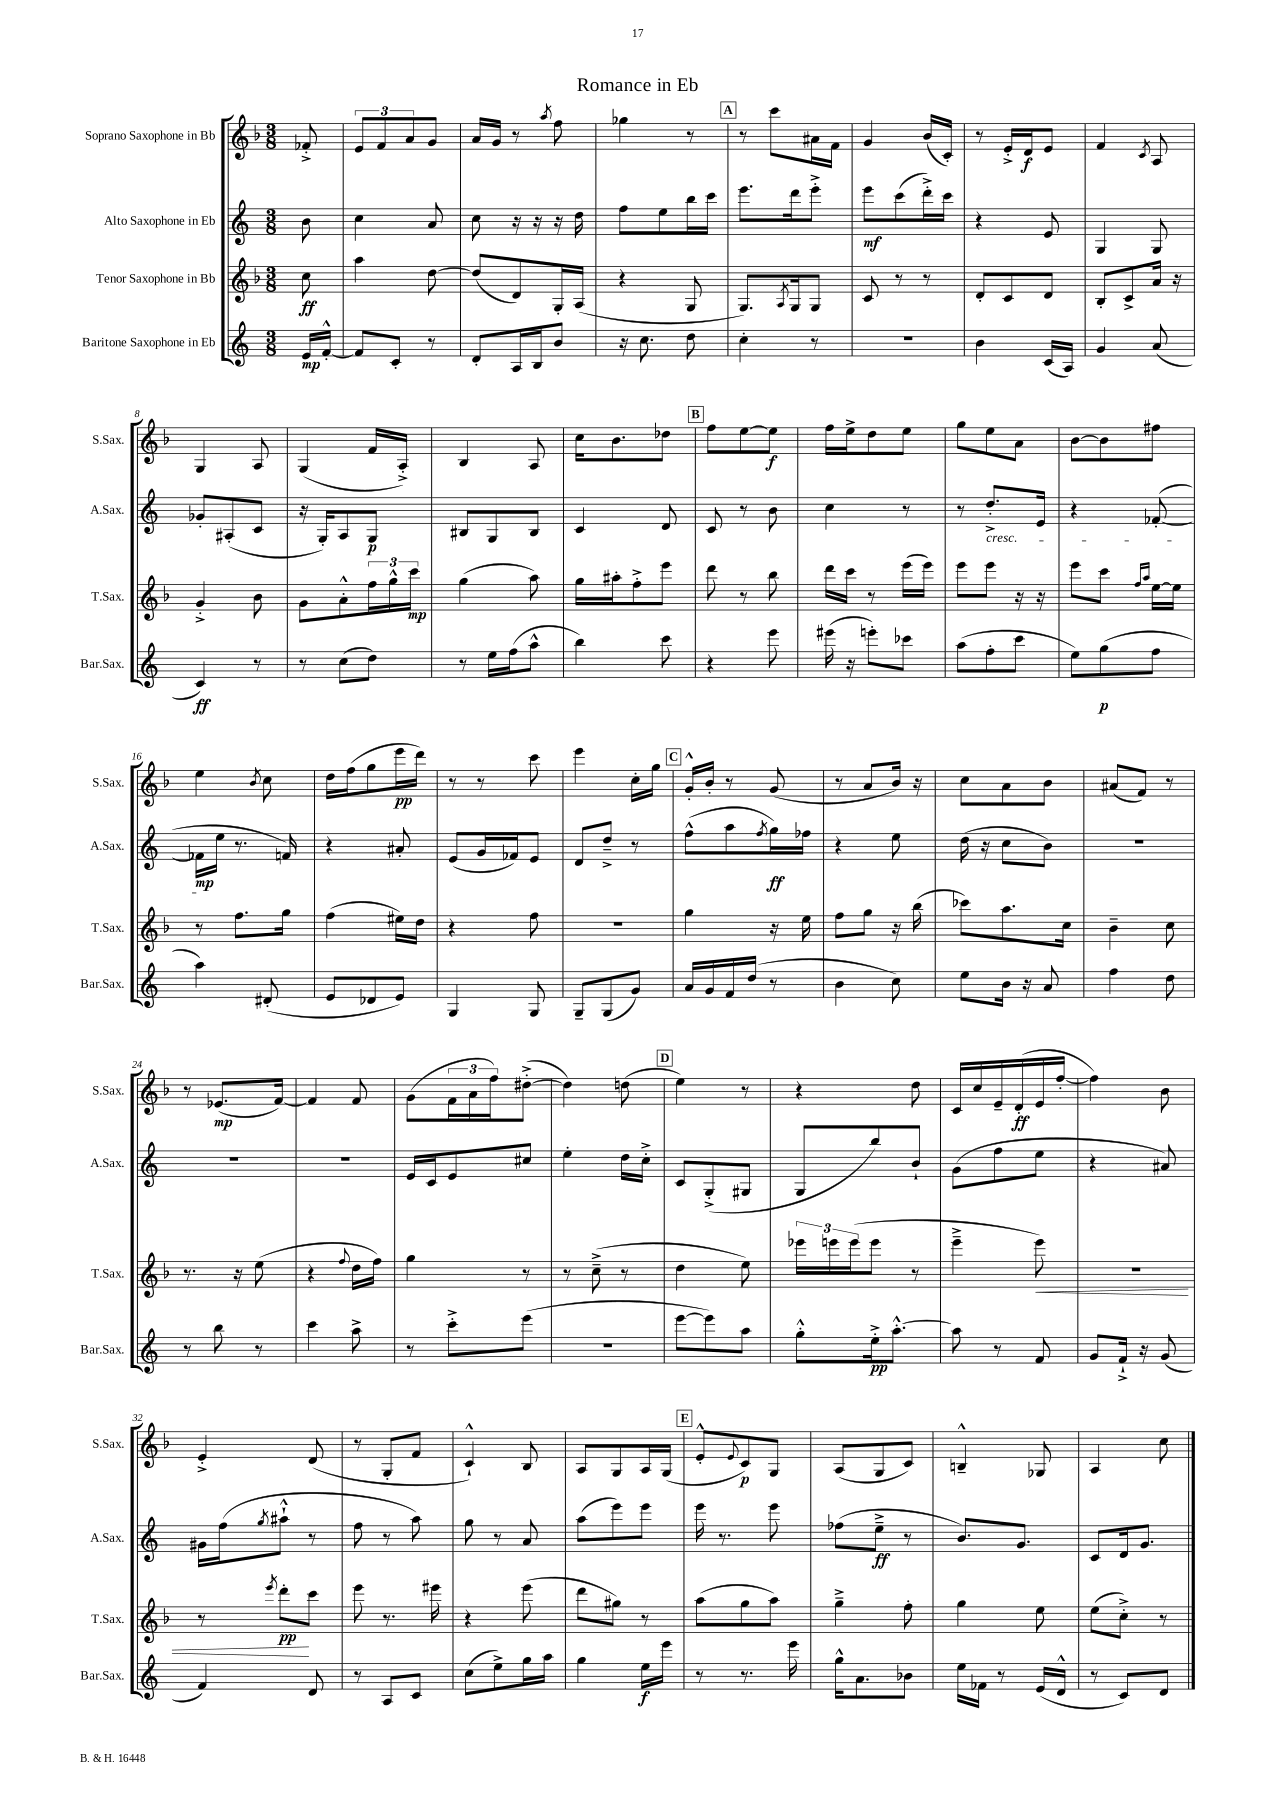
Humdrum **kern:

**kern	**kern	**kern	**kern
*staff4	*staff3	*staff2	*staff1
*clefG2	*clefG2	*clefG2	*clefG2
*k[]	*k[b-]	*k[]	*k[b-]
*M3/8	*M3/8	*M3/8	*M3/8
16e	8cc	8b	8f-'^
[16f'^^	.	.	.
=	=	=	=
8f]	4aa	4cc	12e
.	.	.	12f
8c'	.	.	.
.	.	.	12a
8r	[8dd	8a	8g
=	=	=	=
8d'	(8dd]	8cc	16a
.	.	.	16g
16A	8d)	16r	8r
16B	.	16r	.
.	.	.	8qaa
8b	16G'	16r	8ff
.	(16A	16dd	.
=	=	=	=
16r	4r	8ff	4gg-
8.cc	.	.	.
.	.	8ee	.
8dd	8G	16bb	8r
.	.	16ccc	.
=	=	=	=
4cc'	8.G)	8.eee	8r
.	.	.	8ccc
.	8qA	.	.
.	16G	16ddd	.
8r	8G	8eee'^	16a#
.	.	.	16f
=	=	=	=
4.r	8c	8eee	4g
.	8r	(8ccc	.
.	8r	16ddd'^)	(16b-
.	.	16ccc	16c')
=	=	=	=
4b	8d'	4r	8r
.	8c	.	16e'^
.	.	.	16d
(16c	8d	8e	8e
16A)	.	.	.
=	=	=	=
4g	8B-'	4G	4f
.	8c^	.	.
.	.	.	8qc
(8a	16a	8G	8A
.	16r	.	.
=	=	=	=
4c)	4g'^	8g-'	4G
.	.	(8A#'	.
8r	8b-	8c	8A
=	=	=	=
8r	8g	16r	(4G
.	.	16G')	.
(8cc	8a'^^	8A	.
8dd)	24ff	8G	16f
.	24gg^^	.	.
.	.	.	16A'^)
.	24ccc	.	.
=	=	=	=
8r	(4gg	8B#	4B-
16ee	.	8G	.
(16ff	.	.	.
8aa^^	8aa)	8B#	8A
=	=	=	=
4bb)	16gg	4c	16cc
.	16aa#'	.	8.b-
.	8ff'^	.	.
8ccc	8eee	8d	8dd-
=	=	=	=
4r	8ddd	8c	8ff
.	8r	8r	[8ee
8eee	8bb-	8b	8ee]
=	=	=	=
(16eee#	16ddd	4cc	16ff
16r	16ccc	.	16ee^
8eee')	8r	.	8dd
8ccc-	(16eee	8r	8ee
.	16eee)	.	.
=	=	=	=
(8aa	8eee	8r	8gg
8ff'	8eee	8.dd'^	8ee
8ccc	16r	.	8a
.	16r	16e	.
=	=	=	=
8ee)	8eee	4r	[8b-
(8gg	8ccc	.	8b-]
.	16qqff	.	.
.	16qqaa	.	.
8ff	[16ee	([8f-'	8ff#
.	16ee]	.	.
=	=	=	=
4aa)	8r	16f-]	4ee
.	.	16ee	.
.	8.ff	8.r	.
.	.	.	8qb-
(8d#'	.	.	8cc
.	16gg	16f)	.
=	=	=	=
8e	(4ff	4r	16dd
.	.	.	(16ff
8d-	.	.	8gg
8e)	16ee#)	8a#'	16eee
.	16dd	.	16ddd)
=	=	=	=
4G	4r	(8e	8r
.	.	16g	8r
.	.	16f-)	.
8G	8ff	8e	8ccc
=	=	=	=
8G~	4.r	8d	4eee
(8G	.	8dd~^	.
8g)	.	8r	16cc'
.	.	.	16gg
=	=	=	=
16a	4gg	(8ff^^	16g'^^
16g	.	.	16b-'
16f	.	8aa	8r
(16dd	.	.	.
.	.	8qff	.
8r	16r	16gg)	(8g
.	16ee	16ff-	.
=	=	=	=
4b	8ff	4r	8r
.	8gg	.	8a
8cc)	16r	8ee	16b-)
.	(16bb-	.	16r
=	=	=	=
8ee	8ccc-)	(16dd	8cc
.	.	16r	.
16b	8.aa	8cc	8a
16r	.	.	.
8a	.	8b)	8b-
.	16cc	.	.
=	=	=	=
4ff	4b-~	4.r	(8a#
.	.	.	8f)
8dd	8cc	.	8r
=	=	=	=
8r	8.r	4.r	8r
8bb	.	.	(8.e-
.	16r	.	.
8r	(8ee	.	.
.	.	.	[16f)
=	=	=	=
4ccc	4r	4.r	4f]
.	8qqff	.	.
8aa^	16dd	.	8f
.	16ff)	.	.
=	=	=	=
8r	4gg	16e	(8g
.	.	16c	.
8ccc'^	.	8e	24f
.	.	.	24a
.	.	.	24ff)
(8eee	8r	8cc#	([8dd#'^
=	=	=	=
4.r	8r	4ee'	4dd#])
.	(8cc~^	.	.
.	8r	16dd	(8dd
.	.	16cc'^	.
=	=	=	=
[8eee	4dd	8c	4ee)
8eee])	.	(8G'^	.
8aa	8ee)	8G#	8r
=	=	=	=
8gg'^^	24eee-	8G	4r
.	24eee	.	.
.	(24eee	.	.
16ee'^	8eee	8bb)	.
[8.aa'^^	.	.	.
.	8r	8b`	8dd
=	=	=	=
8aa]	4eee~^	(8g	16c
.	.	.	16cc
8r	.	8ff	16e~
.	.	.	(16d'
8f	8eee)	8ee	16e
.	.	.	[16ff'
=	=	=	=
8g	4.r	4r	4ff])
16f`^	.	.	.
16r	.	.	.
(8g	.	8a#)	8b-
=	=	=	=
4f)	8r	16g#	4e'^
.	.	(16ff	.
.	8qeee	8qgg	.
.	8ddd'	8aa#`^^	.
8d	8ccc	8r	(8d
=	=	=	=
8r	8eee	8ff	8r
8A	8.r	8r	8G'
8c	.	8aa)	8f
.	16eee#	.	.
=	=	=	=
(8cc	4r	8gg	4c`^^)
8ee^)	.	8r	.
16gg	(8eee	8a	8B-
16aa	.	.	.
=	=	=	=
4gg	8ddd	(8aa	8A
.	8gg#)	8eee)	8G
16ee	8r	8eee	16A
16eee	.	.	(16G
=	=	=	=
8r	(8aa	16eee	8e'^^
.	.	8.r	.
.	.	.	8qqe
8.r	8gg	.	8c)
.	8aa)	8eee	8G
16eee	.	.	.
=	=	=	=
16gg^^	4gg~^	(8ff-	(8A
8.a	.	.	.
.	.	8ee~^	8G
8b-	8ff'	8r	8c)
=	=	=	=
16ee	4gg	8.b)	4B~^^
16f-	.	.	.
8r	.	.	.
.	.	8.g	.
(16e	8ee	.	8G-
16d^^	.	.	.
=	=	=	=
8r	(8ee	8c	4A
8c)	8cc'^)	16d	.
.	.	8.g	.
8d	8r	.	8cc
==	==	==	==
*-	*-	*-	*-
